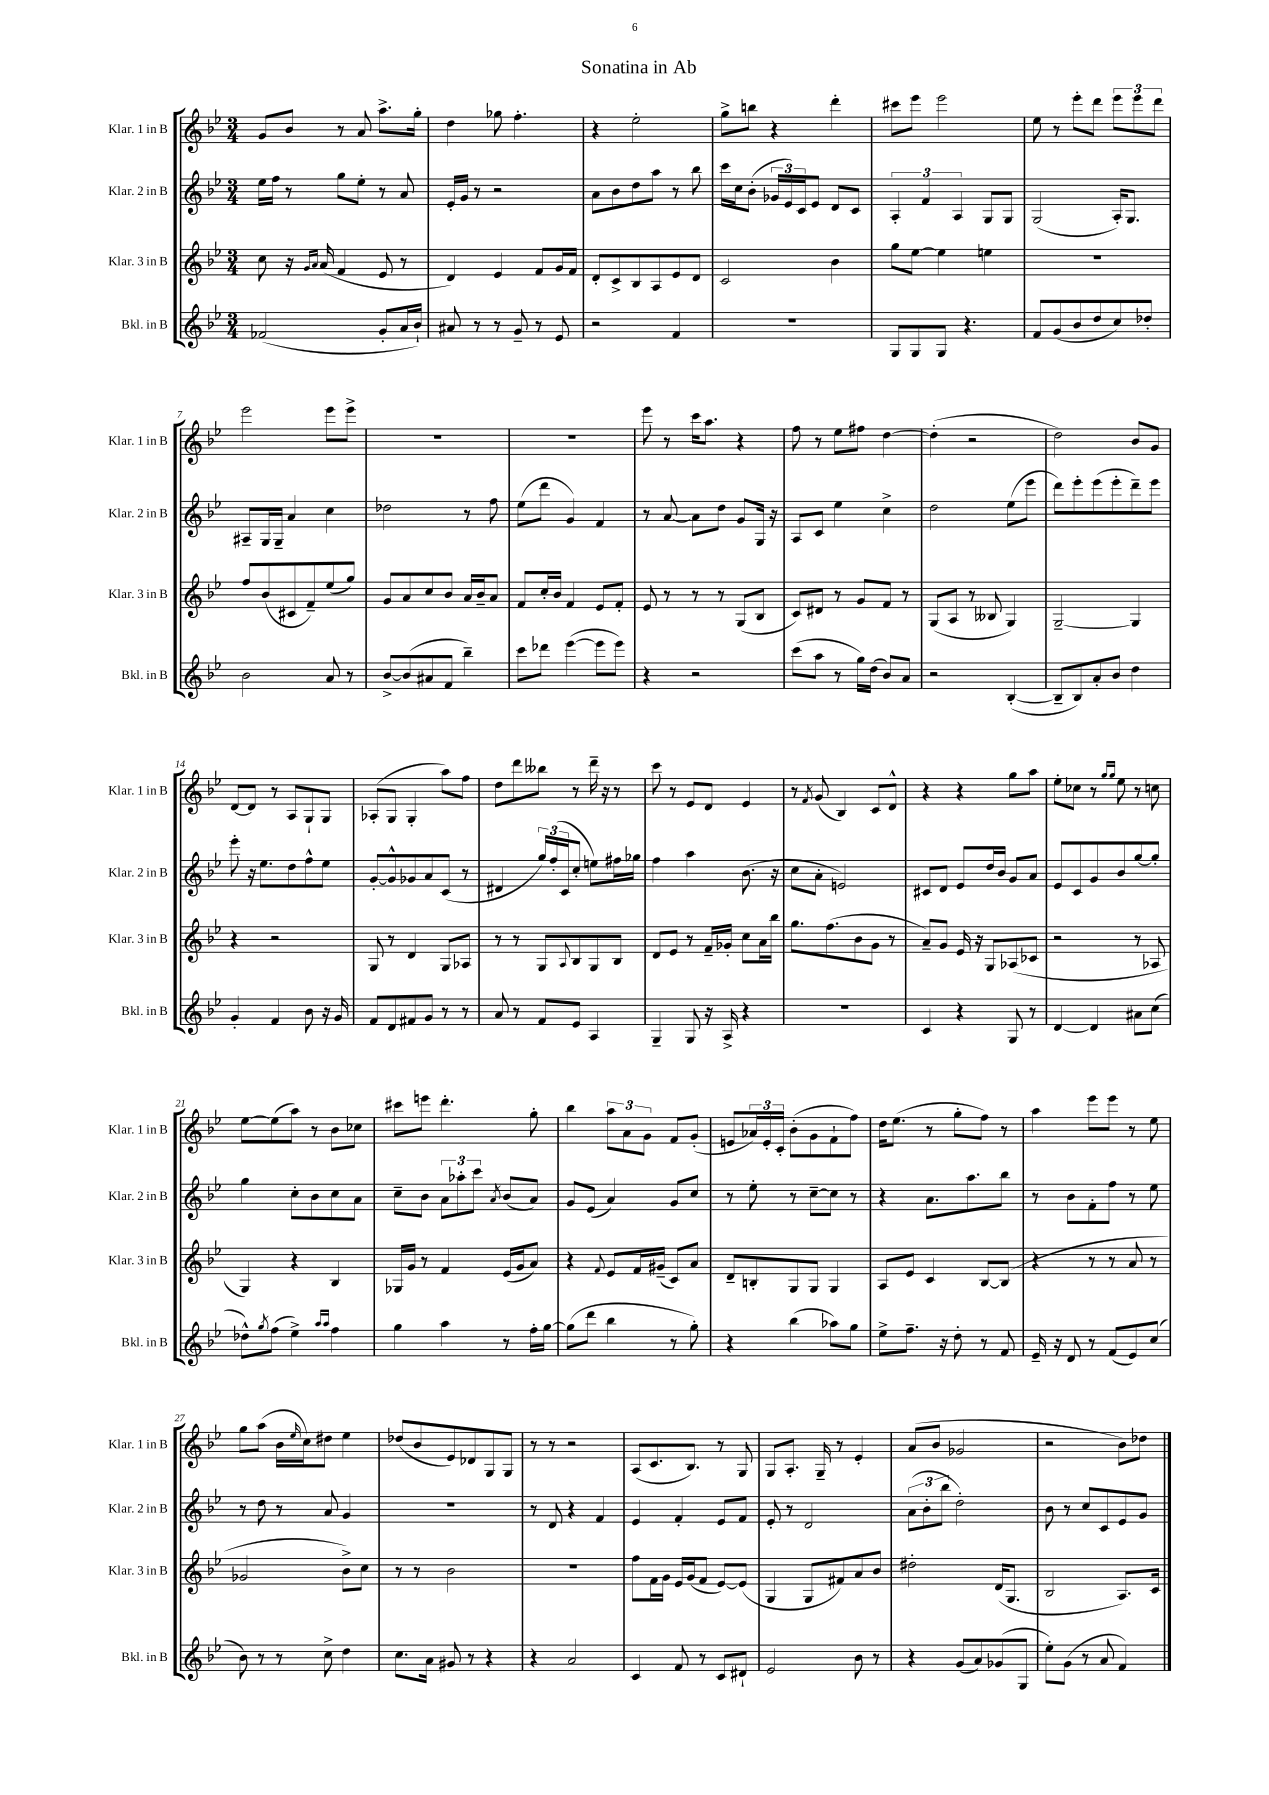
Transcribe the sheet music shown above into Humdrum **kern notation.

**kern	**kern	**kern	**kern
*part4	*part3	*part2	*part1
*staff4	*staff3	*staff2	*staff1
*I"Bkl. in B	*I"Klar. 3 in B	*I"Klar. 2 in B	*I"Klar. 1 in B
*I'Bkl. in B	*I'Klar. 3 in B	*I'Klar. 2 in B	*I'Klar. 1 in B
*clefG2	*clefG2	*clefG2	*clefG2
*k[b-e-]	*k[b-e-]	*k[b-e-]	*k[b-e-]
*M3/4	*M3/4	*M3/4	*M3/4
=1	=1	=1	=1
(2f-X/	8cc\	16ee-\LL	8g/L
.	.	16ff\JJ	.
.	16r	8r	8b-/J
.	16qqg/LL	.	.
.	16qqa/JJ	.	.
.	(16a/	.	.
.	4f/	8gg\L	8r
.	.	8ee-'\J	8a/
8g'/L	8e-/	8r	8.aa^\L
16a/L	8r	8a/	.
16b-`/JJ)	.	.	16gg'\Jk
=2	=2	=2	=2
8a#X/	4d/)	16e-'/LL	4dd\
.	.	16g/JJ	.
8r	.	8r	.
8r	4e-/	2r	8gg-X\
8g~/	.	.	4.ff'\
8r	8f/L	.	.
8e-/	16g/L	.	.
.	16f/JJ	.	.
=3	=3	=3	=3
2r	8d'/L	8a\L	4r
.	8c^/	8b-\	.
.	8B-/	8dd\	2ee-'\
.	8A/	8aa\J	.
4f/	8e-/	8r	.
.	8d/J	8bb-\	.
=4	=4	=4	=4
2.r	2c/	16ccc\LL	8gg^\L
.	.	16cc\J	.
.	.	(8b-'\J	8bbn\J
.	.	24g-X/LL	4r
.	.	24e-/)	.
.	.	24c/J	.
.	.	8e-/J	.
.	4b-\	8d/L	4ddd'\
.	.	8c/J	.
=5	=5	=5	=5
8G/L	8gg\L	6A'/	8ccc#X\L
8G/	[8ee-\J	.	8eee-\J
.	.	6f/	.
8G/J	4ee-\]	.	2eee-\
.	.	6A/	.
4.r	.	.	.
.	4een\	8G/L	.
.	.	8G/J	.
=6	=6	=6	=6
8f/L	2.r	(2G/	8ee-\
(8g/	.	.	8r
8b-/	.	.	8eee-'\L
8dd/	.	.	8ddd\J
8cc/)	.	16A'/KL)	12eee-\L
.	.	8.G/J	.
.	.	.	12eee-\
8dd-X'/J	.	.	.
.	.	.	12ddd\J
!!LO:LB:g=z
=7	=7	=7	=7
2b-\	8ff/L	8A#X~/L	2eee-\
.	(8b-/	16G/L	.
.	.	16G~/JJ	.
.	8c#X/	4a/	.
.	8f~/)	.	.
8a/	(8ee-/	4cc\	8eee-\L
8r	8gg/J)	.	8eee-^\J
=8	=8	=8	=8
[8b-^/L	8g/L	2dd-X\	2.r
(8b-/]	8a/	.	.
8a#X/	8cc/	.	.
8f/J	8b-/J	.	.
4bb-~\)	16a/LL	8r	.
.	16b-~/J	.	.
.	8a/J	8ff\	.
=9	=9	=9	=9
8ccc\L	8f/L	(8ee-\L	2.r
8ddd-X\J	16cc'/L	8ddd\J	.
.	16b-/JJ	.	.
([4eee-\	4f/	4g/)	.
8eee-\L]	8e-/L	4f/	.
8eee-\J)	8f'/J	.	.
=10	=10	=10	=10
4r	8e-/	8r	8eee-\
.	8r	[8a/	8r
2r	8r	8a\L]	16ccc\KL
.	.	.	8.aa\J
.	8r	8dd\J	.
.	(8G/L	8g/L	4r
.	8B-/J	16G/Jk	.
.	.	16r	.
=11	=11	=11	=11
(8ccc\L	8c/L)	8A/L	8ff\
8aa\J	8d#X/J	8c/J	8r
8r	8r	4ee-\	8ee-\L
16gg\LL)	8g/L	.	8ff#X\J
(16dd\JJ	.	.	.
8b-/L)	8f/J	4cc^\	[4dd\
8a/J	8r	.	.
=12	=12	=12	=12
2r	(8G/L	2dd\	(4dd'\]
.	8A/J	.	.
.	8r	.	2r
.	8B--X/	.	.
([4B-'/	4G/)	(8ee-\L	.
.	.	8eee-\J	.
=13	=13	=13	=13
8B-~/L]	[2G~/	8ddd\L)	2dd\)
8B-/)	.	8eee-'\	.
8a'/	.	(8eee-\	.
8b-/J	.	8eee-'\	.
4dd\	4G/]	8ddd~\)	8b-/L
.	.	8eee-\J	8g/J
!!LO:LB:g=z
=14	=14	=14	=14
4g'/	4r	8eee-'\	[8d/L
.	.	16r	8d/J]
.	.	8.ee-\L	.
4f/	2r	.	8r
.	.	8dd\	8A/L
8b-\	.	8ff^^\	8G`/
16r	.	8ee-\J	8G/J
16g/	.	.	.
=15	=15	=15	=15
8f/L	8G/	[8g'/L	(8A-X'/L
8d/	8r	8g^^/]	8G/J
8f#X/	4d/	8g-X/	4G'/
8g/J	.	8a/	.
8r	8G/L	(8c/J	8aa\L)
8r	8A-X/J	8r	8ff\J
=16	=16	=16	=16
8a/	8r	4d#X/	8dd\L
8r	8r	.	8ddd\
8f/L	8G/L	24gg/LL)	8bb--X\J
.	.	(24ff'/	.
.	.	24c/J	.
.	8qqA/	.	.
8e-/J	8B-/	8cc'/J	8r
4A/	8G/	8een\L)	16ddd~\
.	.	.	16r
.	8B-/J	16ff#X\L	8r
.	.	16gg-X\JJ	.
=17	=17	=17	=17
4G~/	8d/L	4ff\	8ccc\
.	8e-/J	.	8r
8G/	8r	4aa\	8e-/L
16r	16f~/LL	.	8d/J
16A^/	16g-X'/JJ	.	.
4r	8cc\L	(8.b-\	4e-/
.	16a\L	.	.
.	16bb-\JJ	16r	.
=18	=18	=18	=18
2.r	8.gg\L	8cc\L	8r
.	.	.	8qf/
.	.	8a'\J	(8g/
.	(8.ff\	.	.
.	.	2en/)	4B-/)
.	8b-\	.	.
.	8g\J	.	8c/L
.	8r	.	8d^^/J
=19	=19	=19	=19
4c/	8a~/L)	8c#X/L	4r
.	8g/J	8d/J	.
4r	16e-/	8e-/L	4r
.	16r	.	.
.	8G/L	16dd/L	.
.	.	16b-/JJ	.
8G/	(8A-X/	8g/L	8gg\L
8r	8c-X/J	8a/J	8aa\J
=20	=20	=20	=20
[4d/	2r	8e-/L	8ee-'\L
.	.	8c/	8cc-X\J
4d/]	.	8g/	8r
.	.	.	16qqgg/LL
.	.	.	16qqgg/JJ
.	.	8b-/	8ee-\
8a#X\L	8r	[8gg/	8r
(8cc\J	8A-X/	8gg'/J]	8ccn\
!!LO:LB:g=z
=21	=21	=21	=21
8dd-X^^\L)	4G/)	4gg\	[8ee-\L
8qgg/	.	.	.
(8ff\J	.	.	(8ee-\]
4ee-^\)	4r	8cc'\L	8aa\J)
.	.	8b-\	8r
16qqaa/LL	.	.	.
16qqaa/JJ	.	.	.
4ff\	4B-/	8cc\	8b-\L
.	.	8a\J	8cc-X\J
=22	=22	=22	=22
4gg\	16G-X/LL	8cc~\L	8ccc#X\L
.	16g/JJ	.	.
.	8r	8b-\J	8eeen\J
4aa\	4f/	12a\L	4.ddd'\
.	.	12aa-X'\	.
.	.	12ccc\J	.
.	.	8qa/	.
8r	(16e-/LL	(8b-/L	.
.	16g/J	.	.
16ff'\LL	8a/J)	8a/J)	8gg'\
[16gg\JJ	.	.	.
=23	=23	=23	=23
(8gg\L]	4r	8g/L	4bb-\
8ddd\J	.	(8e-/J	.
.	8qqf/	.	.
4bb-\	8e-/L	4a/)	12aa\L
.	.	.	12a\
.	16f/L	.	.
.	.	.	12g\J
.	(16g#X~/JJ	.	.
8r	8c/L)	8g/L	8f/L
8gg'\)	8a/J	8cc/J	(8g'/J
=24	=24	=24	=24
4r	8d~/L	8r	8en/L
.	8Bn'/	8ee-'\	24a-X/L)
.	.	.	24e'/
.	.	.	24c'/JJ
(4bb-\	8G/	8r	(8b-'\L
.	8G/J	[8cc~\L	8g\
8aa-X\L)	4G/	8cc\J]	8f`\
8gg\J	.	8r	8ff\J)
=25	=25	=25	=25
8ee-^\L	8A/L	4r	16dd\KL
.	.	.	(8.ee-\J
8.ff~\J	8e-/J	.	.
.	4c/	8.a\L	8r
16r	.	.	.
8dd'\	.	.	8gg'\L
.	.	8.aa\	.
8r	[8B-/L	.	8ff\J)
8f/	(8B-/J]	8bb-\J	8r
=26	=26	=26	=26
16e-~/	4r	8r	4aa\
16r	.	.	.
8d/	.	8b-\L	.
8r	8r	8f'\	8eee-\L
(8f/L	8r	8ff\J	8eee-\J
8e-/)	8a/	8r	8r
(8cc/J	8r	8ee-\	8ee-\
!!LO:LB:g=z
=27	=27	=27	=27
8b-\)	2g-X/	8r	8gg\L
8r	.	8dd\	(8aa\J
8r	.	8r	16b-\LL
.	.	.	16qqee-/
.	.	.	16cc\J)
8cc^\	.	8a/	8dd#X\J
4dd\	8b-^\L)	4g/	4ee-\
.	8cc\J	.	.
=28	=28	=28	=28
8.cc\L	8r	2.r	(8dd-X/L
.	8r	.	8b-/
16a\Jk	.	.	.
8g#X/	2b-\	.	8e-/)
8r	.	.	8d-X/
4r	.	.	8G/
.	.	.	8G/J
=29	=29	=29	=29
4r	2.r	8r	8r
.	.	8d/	8r
2a/	.	4r	2r
.	.	4f/	.
=30	=30	=30	=30
4c/	8ff\L	4e-/	(8A/L
.	16f\L	.	8.c/
.	16g\JJ	.	.
8f/	16e-/LL	4f'/	.
.	(16g/J	.	8.B-/J)
8r	8f/J	.	.
8c/L	[8e-/L)	8e-/L	8r
8d#X`/J	(8e-/J]	8f/J	8G/
=31	=31	=31	=31
2e-/	4G/	8e-'/	8G/L
.	.	8r	8.A'/J
.	8G/L	2d/	.
.	.	.	16G~/
.	8f#X/)	.	8r
8b-\	8a/	.	4e-'/
8r	8b-/J	.	.
=32	=32	=32	=32
4r	2dd#X'\	(12a\L	(8a/L
.	.	12b-'\	.
.	.	.	8b-/J
.	.	12bb-\J	.
(8g/L	.	2dd'\)	2g-X/
8a/)	.	.	.
(8g-X/	(16d/KL	.	.
.	8.G/J	.	.
8G/J	.	.	.
=33	=33	=33	=33
8ee-'\L)	2B-/	8b-\	2r
(8g\J	.	8r	.
8r	.	8cc/L	.
8a/	.	8c/	.
4f/)	8.A/L)	8e-/	8b-\L)
.	.	8g/J	8dd-X\J
.	16c/Jk	.	.
==	==	==	==
*-	*-	*-	*-
